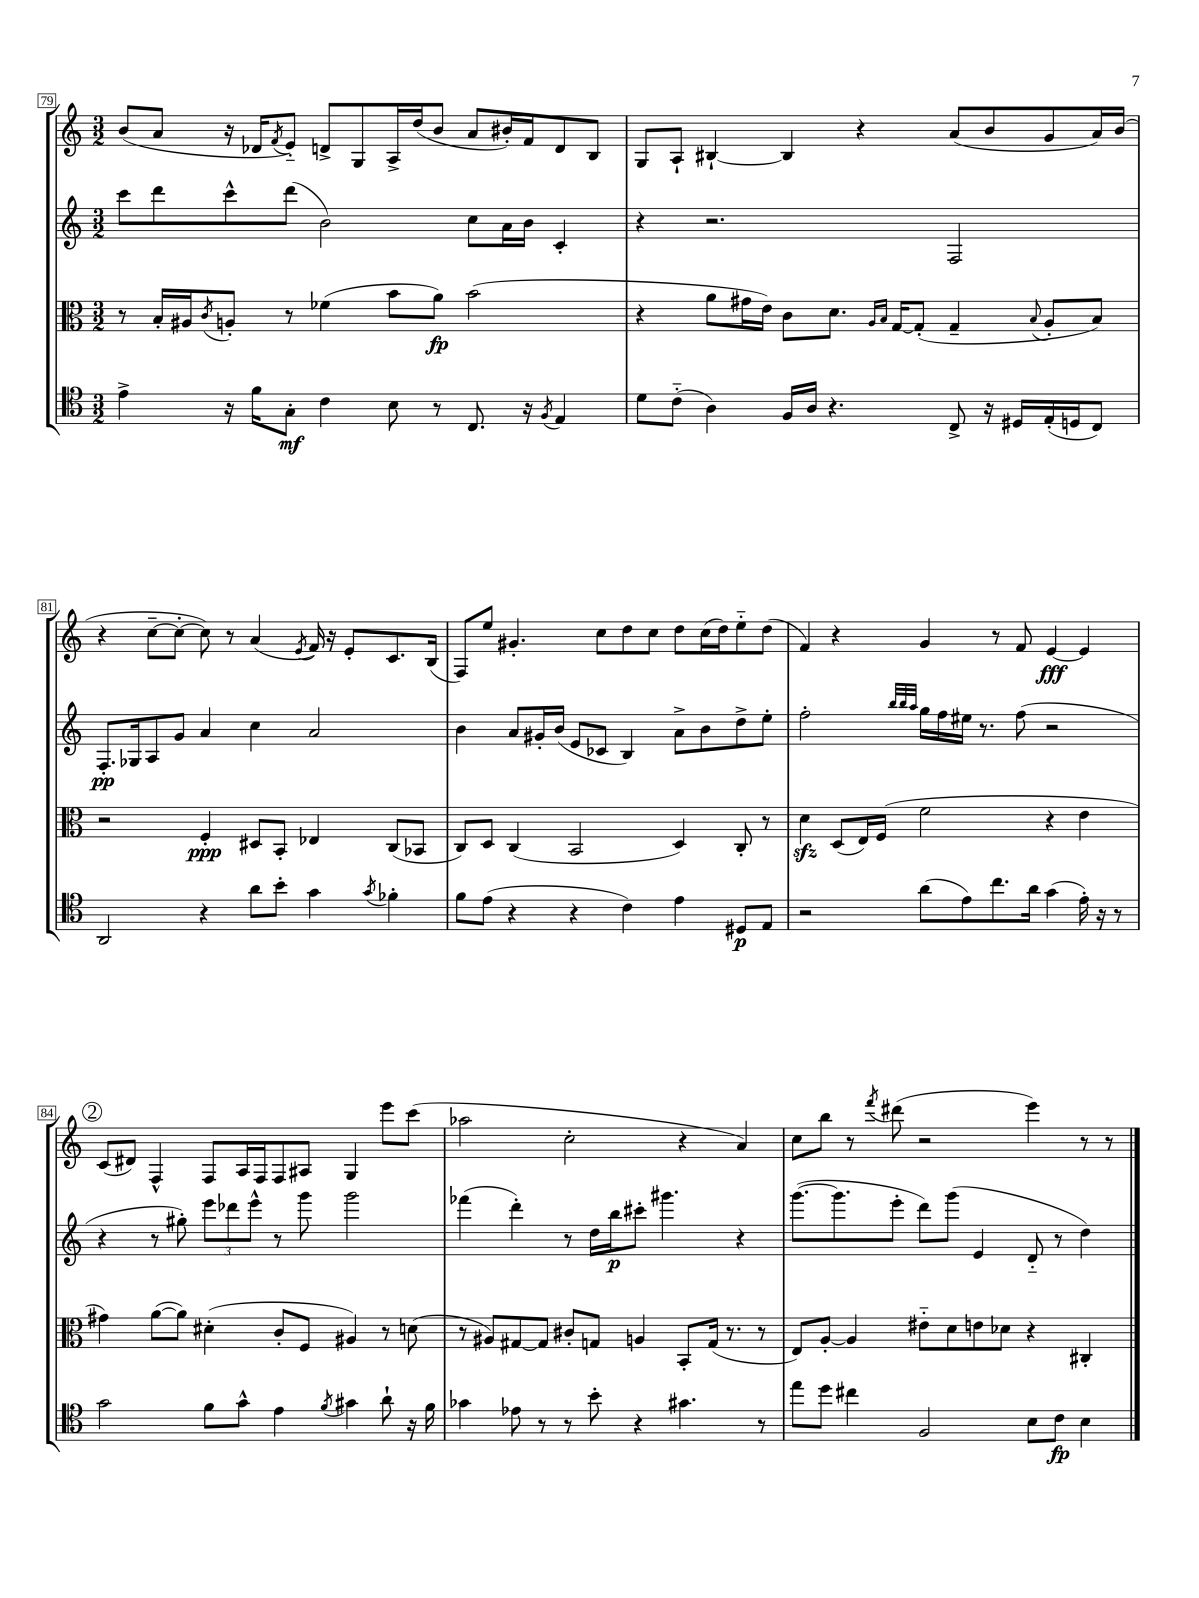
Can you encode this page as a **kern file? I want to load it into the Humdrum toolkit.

**kern	**kern	**kern	**kern
*staff4	*staff3	*staff2	*staff1
*clefC4	*clefC3	*clefG2	*clefG2
*k[]	*k[]	*k[]	*k[]
*M3/2	*M3/2	*M3/2	*M3/2
4e^	8r	8ccc	(8b
.	16B'	8ddd	8a
.	16A#	.	.
.	8qc	.	.
16r	8A'	8ccc^^	16r
16f	.	.	16d-
.	.	.	8qf
8G'	8r	(8ddd	8e'~)
4c	(4f-	2b)	8d^
.	.	.	8G
8B	8b	.	16A^
.	.	.	(16dd
8r	8a)	.	8b
8.C	(2b	8cc	8a
.	.	16a	16b#')
16r	.	16b	16f
8qF	.	.	.
4E	.	4c'	8d
.	.	.	8B
=	=	=	=
8d	4r	4r	8G
(8c'~	.	.	8A`
4A)	8a	2.r	[4B#`
.	16g#	.	.
.	16e)	.	.
16F	8c	.	4B#]
16A	.	.	.
4.r	8.d	.	.
.	.	.	4r
.	16qqA	.	.
.	16qqB	.	.
.	[16G	.	.
.	(8G']	.	.
8C^	4G~	2F	(8a
16r	.	.	8b
16D#	.	.	.
.	8qqB	.	.
(16E'	8A'	.	8g
16D	.	.	.
8C)	8B)	.	16a)
.	.	.	(16b
=	=	=	=
2AA	2r	8.F'	4r
.	.	16G-	.
.	.	8A	[8cc~
.	.	8g	8cc'_
4r	4F'	4a	8cc])
.	.	.	8r
8a	8D#	4cc	(4a
8b'	8BB'	.	.
.	.	.	8qe
4g	4E-	2a	16f)
.	.	.	16r
.	.	.	8e'
8qg	.	.	.
4f-'	(8C	.	8.c
.	8BB-	.	.
.	.	.	(16B
=	=	=	=
8f	8C)	4b	8F)
(8e	8D	.	8ee
4r	(4C	8a	4.g#'
.	.	16g#'	.
.	.	(16b	.
4r	2BB	8e	.
.	.	8c-	8cc
4c)	.	4B)	8dd
.	.	.	8cc
4e	4D)	8a^	8dd
.	.	8b	(16cc
.	.	.	16dd)
8D#	8C'	8dd^	8ee'~
8E	8r	8ee'	(8dd
=	=	=	=
2r	4d	2ff'	4f)
.	(8D	.	4r
.	16E)	.	.
.	(16F	.	.
.	.	32qqbb	.
.	.	32qqbb	.
.	.	32qqaa	.
(8a	2f	16gg	4g
.	.	16ff	.
8e)	.	16ee#	.
.	.	8.r	.
8.cc	.	.	8r
.	.	(8ff	8f
16a	.	.	.
(4g	4r	2r	[4e
16e')	4e	.	4e]
16r	.	.	.
8r	.	.	.
=	=	=	=
2g	4g#)	4r	(8c
.	.	.	8d#)
.	([8a	8r	4F^^
.	8a])	8gg#')	.
8f	(4d#'	12eee	8F
.	.	12ddd-	.
8g^^	.	.	16A
.	.	12eee^^	.
.	.	.	16F
4e	8c'	8r	8F
.	8F	8ggg	8A#
8qf	.	.	.
4g#	4A#)	2ggg	4G
8a`	8r	.	8eee
16r	(8d	.	(8ccc
16f	.	.	.
=	=	=	=
4g-	8r	(4fff-	2aa-
.	8A#)	.	.
8e-	[8G#	4ddd')	.
8r	8G#]	.	.
8r	8c#'	8r	2cc'
8b'	8G	16dd	.
.	.	16bb	.
4r	4A	8ccc#'	.
.	.	4.ggg#	.
4.g#	8BB'	.	4r
.	(16G	.	.
.	8.r	.	.
.	.	4r	4a)
8r	8r	.	.
=	=	=	=
8ee	8E)	([8.ggg	8cc
8dd	[8A'	.	8bb
.	.	8.ggg]	.
4cc#	4A]	.	8r
.	.	.	8qfff
.	.	8eee'	(8ddd#
2F	8e#'~	8ddd)	2r
.	8d	(8ggg	.
.	8e	4e	.
.	8d-	.	.
8B	4r	8d'~	4eee)
8c	.	8r	.
4B	4C#'	4dd)	8r
.	.	.	8r
==	==	==	==
*-	*-	*-	*-
